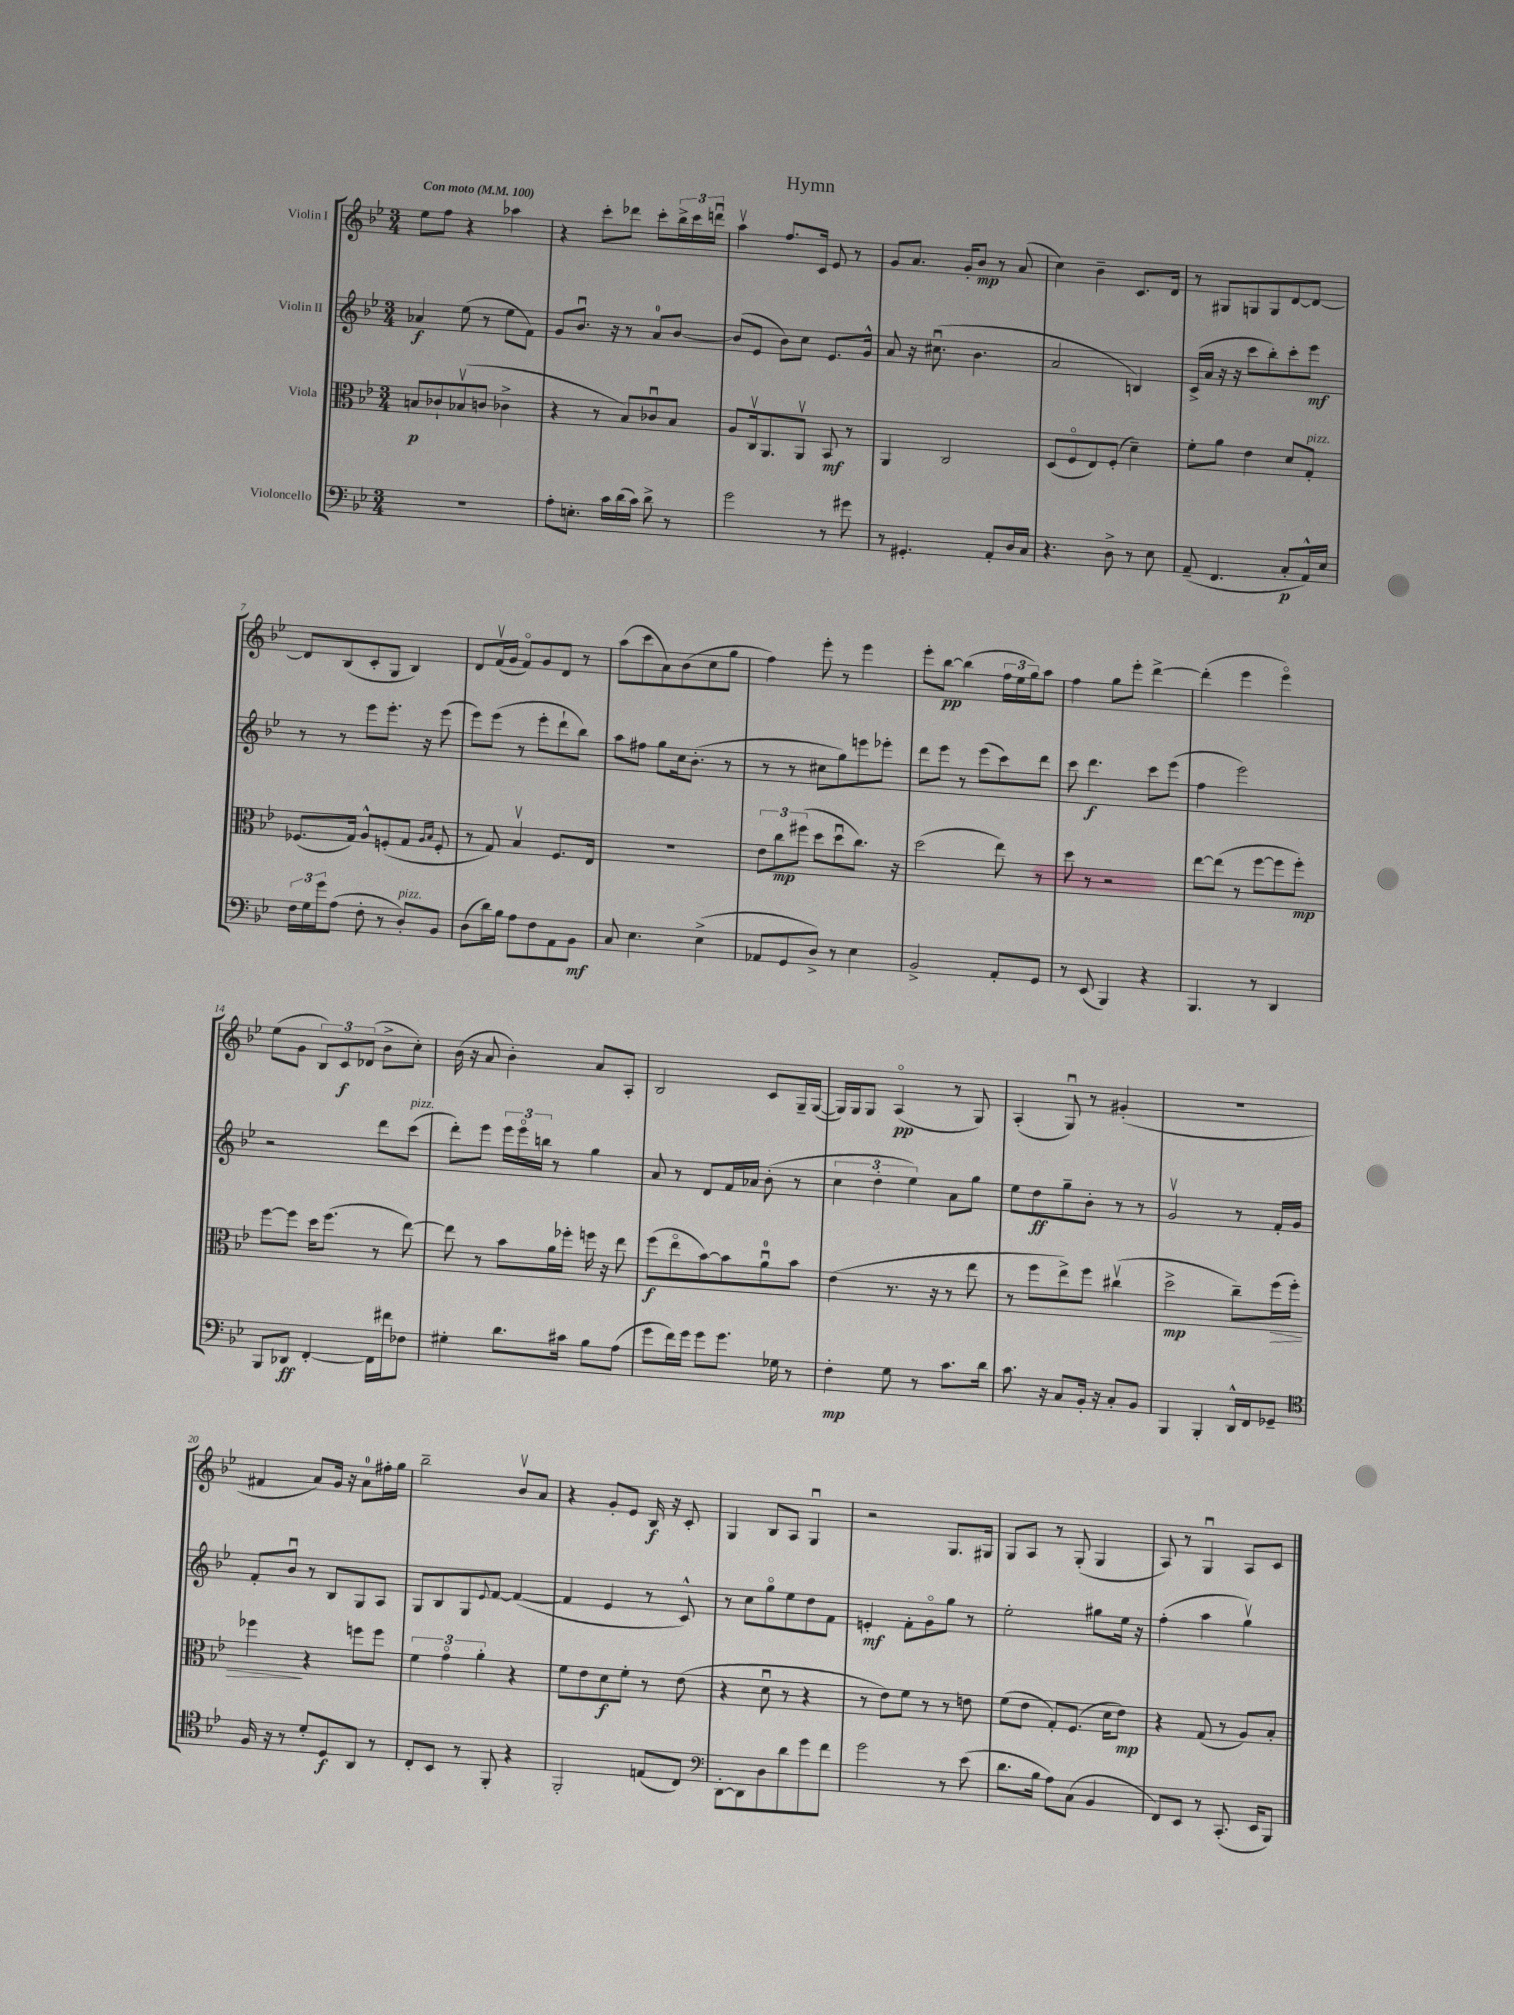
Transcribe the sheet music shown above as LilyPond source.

\header { title = "Hymn" }
<<
\new StaffGroup <<
\new Staff = "s0" \with { instrumentName = "Violin I" } {
    \clef treble \key bes \major \numericTimeSignature \time 3/4 \tempo "Con moto" 4 = 100
    ees''8 f''8 r4 aes''4 |
    r4 c'''8-. des'''8 c'''8-. \tuplet 3/2 { bes''16-> c'''16 d'''16\downbow } |
    a''4\upbow f''8. c'16 ees'8 r8 |
    g'8 a'8. g'16-. bes'8\mp r8 a'8( |
    c''4) bes'4-- c'8. d'16 |
    r8 gis8 g8 g8 d'8~ d'8~ |
    d'8 bes8( c'8-. g8 bes4) |
    d'8 f'16\upbow( g'16 f'8\flageolet) g'8 d'8 r8 |
    a''8( c'''8 a'8) bes'8( c''8 g''8 |
    f''4) ees'''8-. r8 ees'''4 |
    ees'''8-. bes''8~\pp bes''4( \tuplet 3/2 { f''16 ees''16 g''16) } a''8 |
    f''4 g''8 ees'''8-. d'''4~-> |
    d'''4-.( ees'''4 ees'''4\flageolet) |
    ees''8( g'8 \tuplet 3/2 { bes8) c'8\f des'8( } bes'8-> c''8-.) |
    bes'16( r16 a'8 bes'4-.) a'8 a8-. |
    bes2 c'8 g16-- g16~( |
    g16) g16 g8 a4\flageolet\pp( r8 g8) |
    a4-.( g8\downbow) r8 gis'4-.( |
    R2. |
    fis'4 a'8) g'16 r16 a'8-0 fis''16-. g''16 |
    bes''2-- bes'8\upbow a'8 |
    r4 g'8-. ees'8 bes16\f r16 c'8-. |
    g4 bes8 a8 g4\downbow |
    r2 g8. gis16 |
    g8 a8 r8 g8-.( g4 |
    a8) r8 g4\downbow a8 c'8 \bar "|." |
}
\new Staff = "s1" \with { instrumentName = "Violin II" } {
    \clef treble \key bes \major \numericTimeSignature \time 3/4
    aes'4\f ees''8( r8 ees''8 f'8) |
    g'8 bes'8.\downbow r16 r8 a'8-0 bes'8~ |
    bes'8( ees'8 bes'8) c''8 ees'8. g'16-^ |
    a'8 r16 cis''8.\downbow( bes'4. |
    a'2 b4) |
    c'16->( a'16 r16 r16 c'''8 bes''8-.) c'''8-. ees'''8\mf |
    r8 r8 ees'''8 ees'''8.-. r16 ees'''8( |
    ees'''8) ees'''8( r8 ees'''8-. d'''8-! bes''8) |
    a''8 fis''8 g''8 c''16 bes'8.-.( r8 |
    r8 r8 cis''8 g''8) e'''8 ees'''8-. |
    d'''8 ees'''8 r8 ees'''8( c'''8) d'''8 |
    c'''8 d'''4.\f c'''8 ees'''8( |
    f''4 ees'''2) |
    r2 d'''8 c'''8^\markup { \italic "pizz." }( |
    d'''8-.) ees'''8 \tuplet 3/2 { ees'''16 ees'''16\flageolet b''16 } r8 g''4 |
    a'8 r8 d'8 f'16 aes'16 bes'8-.( r8 |
    \tuplet 3/2 { c''4 d''4-. ees''4) } a'8 g''8 |
    ees''8 d''8\ff g''8-- bes'8-. r8 r8 |
    g'2\upbow r8 f'16-. g'16 |
    f'8-. bes'8\downbow r8 bes8 g8 a8 |
    g8 bes8 g8 \appoggiatura { ees'8 } f'8~ f'4~( |
    f'4 ees'4 r8 c'8-^) |
    r8 c''8 g''8\flageolet ees''8 d''8 f'8 |
    e'4-.\mf f'8-. g'8\flageolet g''8 r8 |
    ees''2-. gis''8 ees''16 r16 |
    f''4-.( a''4 g''4\upbow) \bar "|." |
}
\new Staff = "s2" \with { instrumentName = "Viola" } {
    \clef alto \key bes \major \numericTimeSignature \time 3/4
    b8\p ces'8-! bes8\upbow( c'8 ces'4-> |
    r4 r8 bes8) ces'8\downbow bes8 |
    a8 c16\upbow a,8. a,8\upbow bes,8\mf r8 |
    a,4 c2 |
    d8( f8\flageolet ees8) f8-.( d'4--) |
    f'8-. a'8 ees'4 d'8 g8-.^\markup { \italic "pizz." } |
    fes8.( g16) a8-^ f8-.( g8 \grace { a16 bes16 } f8-. |
    r8 g8) bes4\upbow f8. ees16 |
    R2. |
    \tuplet 3/2 { ees'8 c''8\mp fis''8( } d''8 d''8\downbow c''8.) r16 |
    d''2( ees''8) r8 |
    d''8 r8 r2 |
    ees''8~ ees''8( r8 f''8~ f''8 f''8-.\mp) |
    f''8~ f''8 d''16 f''8.( r8 ees''8~) |
    ees''8 r8 bes'8 a'16 fes''16-. f''16 r16 ees''8 |
    f''8\f( ees''8\flageolet bes'8~) bes'8 a'8-0\downbow bes'8 |
    ees'4( r8. r16 r8 ees''8 |
    r8 f''8 ees''8->) f''8 cis''4\upbow( |
    d''2->\mp c''8--) f''16\>( f''16-.) |
    fes''4\! r4 f''8 f''8 |
    \tuplet 3/2 { f'4 g'4\flageolet a'4-. } r4 |
    f'8 ees'8 d'8\f f'8-. r8 ees'8( |
    r4 d'8\downbow r8 r4 |
    r8 ees'8) f'8 r8 r8 e'8 |
    f'8( ees'8 g8-.) f8.( d'16 ees'8\mp) |
    r4 g8( r8 a8) bes8-. \bar "|." |
}
\new Staff = "s3" \with { instrumentName = "Violoncello" } {
    \clef bass \key bes \major \numericTimeSignature \time 3/4
    R2. |
    a8-. e8.-. c'16 d'16( c'16) d'8-> r8 |
    g'2 r8 gis'8 |
    r8 gis,4.-. a,8-. d16 c16 |
    r4. d8-> r8 ees8 |
    a,8--( f,4. c8-.\p a,16-^) ees16 |
    \tuplet 3/2 { f16 g16 g'16 } a8( f8-. r8 d8-.^\markup { \italic "pizz." }) bes,8 |
    d8( d'16) bes16 a8 f8 a,8 bes,8\mf |
    c8 ees4. ees4->( |
    aes,8 g,8 d8->) r8 ees4 |
    bes,2-> a,8-. g,8 |
    r8 ees,8( bes,,4) r4 |
    bes,,4. r8 d,4 |
    bes,,8 des,8\ff f,4~-. f,16 fis'16 fes8 |
    gis4-. d'8. cis'16 bes8 a8( |
    g'8 f'16) g'16 g'8 g'8. ges16 r8 |
    f4-.\mp g8 r8 c'8. d'16 |
    c'8. r16 c8 bes,16-. r16 c8-. bes,8 |
    bes,,4 bes,,4-. d,16-^ f,16 ges,8-- |
    \clef tenor f16 r16 r8 d'8-. d8\f a,8 r8 |
    c8-. bes,8 r8 f,8-. r4 |
    f,2-. e8( c8) |
    \clef bass d,8~-. d,8 d8 d'8 g'8 f'8 |
    g'2 r8 ees'8( |
    d'8. bes16 a8) c8( bes,4 |
    f,8) ees,8 r8 c,8.-.( ees,16 bes,,8) \bar "|." |
}
>>
>>
